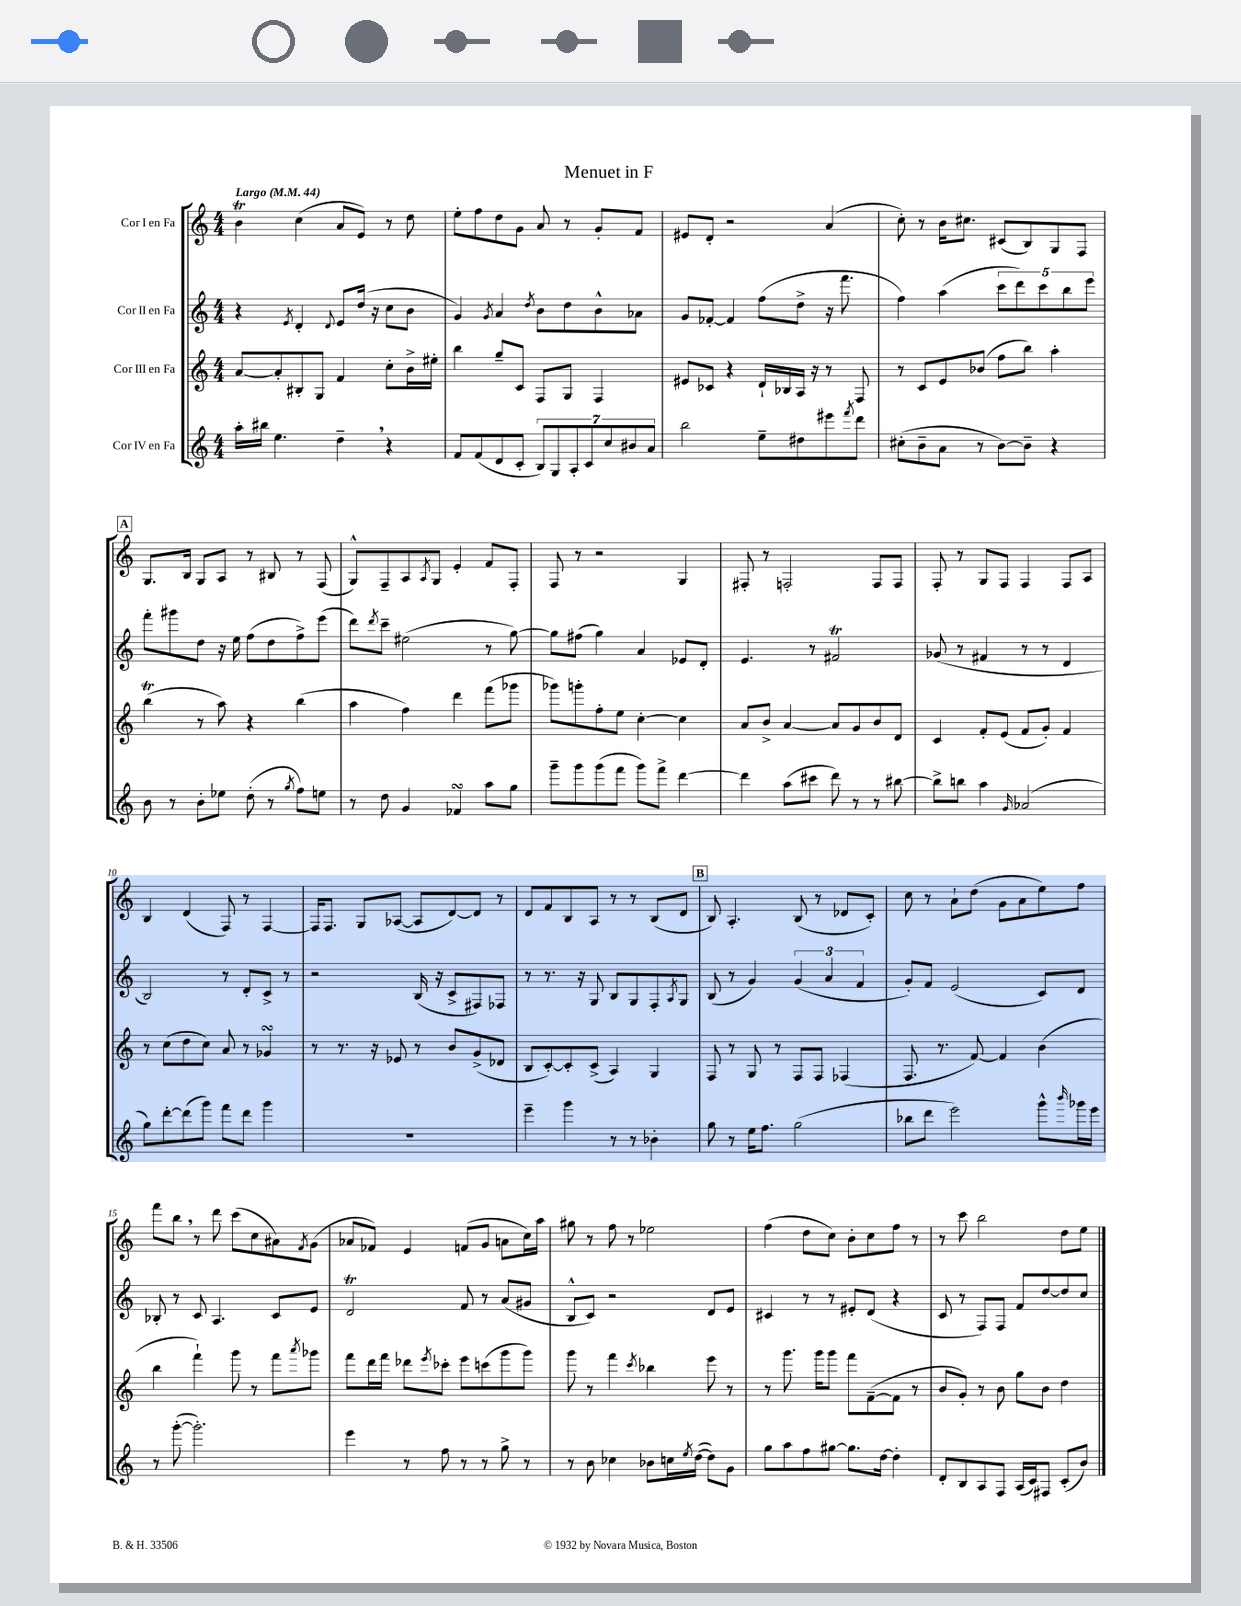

**kern	**kern	**kern	**kern
*part4	*part3	*part2	*part1
*staff4	*staff3	*staff2	*staff1
*I"Cor IV en Fa	*I"Cor III en Fa	*I"Cor II en Fa	*I"Cor I en Fa
*clefG2	*clefG2	*clefG2	*clefG2
*k[]	*k[]	*k[]	*k[]
*M4/4	*M4/4	*M4/4	*M4/4
*MM44	*MM44	*MM44	*MM44
=1	=1	=1	=1
!	!	!	!LO:TX:a:B:t=Largo
16aa'\LL	[8a/L	4r	4bt\
16bb#X\JJ	.	.	.
4.ee\	8a'/]	.	.
.	.	8qe/	.
.	8B#X'/	4d'/	(4cc\
.	8G/J	.	.
.	.	8qqd/	.
4dd~,\	4f/	8e/L	8a/L
.	.	(16dd/Jk	8e/J)
.	.	16r	.
4r	8cc'\L	8cc\L	8r
.	16b^\L	8b\J	8dd\
.	16ee#X'\JJ	.	.
=2	=2	=2	=2
8f/L	4bb\	4g/)	8ee'\L
(8f/	.	.	8ff\
.	.	8qg/	.
8d/	8gg~/L	4a/	8dd\
8c'/J	8c/J	.	8g\J
.	.	8qdd/	.
14B/L)	8F/L	8b\L	8a/
14G/	.	.	.
.	8G/J	8dd\	8r
14A'/	.	.	.
14c/	.	.	.
.	4F/	8b^^\	8g'/L
14cc/	.	.	.
14b#X/	.	.	.
.	.	8a-X\J	8f/J
14a/J	.	.	.
=3	=3	=3	=3
2bb\	8e#X/L	8g/L	8e#X/L
.	8c-X/J	[8f-X'/J	8d'/J
.	4r	4f-/]	2r
8ee~\L	16d`/LL	(8ff\L	.
.	16B-X/	.	.
8dd#X\	16A/JJ	8dd^\J	.
.	16r	.	.
8eee#X\	8r	16r	(4a/
.	.	8.fff\	.
8qfff/	.	.	.
8ddd\J	8F/	.	.
=4	=4	=4	=4
(8cc#X'\L	8r	4ff\)	8cc'\)
8b~\	8c/L	.	8r
8a\J	8e/	(4aa\	16b\KL
.	.	.	8.cc#X\J
8r	(8b-X/J	.	.
[8b\L)	8ff\L	10ccc\L	(8c#X/L
.	.	10ddd\)	.
8b~\J]	8bb\J)	.	8B/)
.	.	10ccc\	.
4r	4aa'\	.	8G/
.	.	10bb\	.
.	.	.	8F/J
.	.	10eee\J	.
!!LO:LB:g=z
!!LO:REH:place=s1:t=A
=5	=5	=5	=5
8b\	(4bbt\	8fff'\L	8.G/L
8r	.	8ggg#X\	.
.	.	.	16B/Jk
8b'\L	8r	8dd\J	8G/L
8ee-X\J	8aa\)	16r	8A/J
.	.	16ee\	.
(8dd'\	4r	(8ff\L	8r
8r	.	8dd\	8B#X/
8qgg/	.	.	.
8ff\L)	(4bb\	8ff^\)	8r
8een\J	.	(8eee\J	(8F/
=6	=6	=6	=6
8r	4aa\	8ddd\L)	8G^^/L)
.	.	8qddd/	.
8dd\	.	8ccc~\J	8F~/
4g/	4ff\)	(2ee#X\	8A/
.	.	.	8qA/
.	.	.	8G/J
4f-XsSSs/	4ddd\	.	4e'/
8aa\L	(8fff\L	8r	8f/L
8gg\J	8ggg-X\J	[8gg\)	8F'/J
=7	=7	=7	=7
8ggg~\L	8ggg-X\L)	8gg\L]	8F/
8ggg\	8gggn'\	(8ff#X\J	8r
(8ggg\	8ff'\	4gg\)	2r
8fff\J	8ee\J	.	.
8ggg\L)	[4cc'\	4a/	.
8fff^\J	.	.	.
[4ddd\	4cc\]	8e-X/L	4G/
.	.	8d'/J	.
=8	=8	=8	=8
4ddd\]	8a/L	4.e/	8F#X'/
.	8b^/J	.	8r
(8aa\L	[4a/	.	2Fn'/
8ccc#X\J	.	8r	.
8ddd\)	8a/L]	2f#Xt/	.
8r	8g/	.	.
8r	8b/	.	8F/L
[8bb#X\	8d/J	.	8F/J
=9	=9	=9	=9
8bb#^\L]	4c/	(8g-X/	8F'/
8bbn\J	.	8r	8r
4aa\	8f'/L	4f#X/	8G/L
.	(8e/J	.	8F/J
16qqg/	.	.	.
(2a-X/	8f/L	8r	4F/
.	8g'/J)	8r	.
.	4f/	4d/	8F/L
.	.	.	8A/J
!!LO:LB:g=z
=10	=10	=10	=10
8gg\L)	8r	2B/)	4B/
[8ddd'\	(8cc\L	.	.
(8ddd\]	8dd\	.	(4d/
8ggg\J)	8cc\J)	.	.
8fff\L	8a/	8r	8F/)
8ddd\J	8r	8d'/L	8r
4ggg\	4g-XsSSs/	8c^/J	[4F/
.	.	8r	.
=11	=11	=11	=11
1r	8r	2r	16F/KL]
.	.	.	8.F/J
.	8.r	.	.
.	.	.	8G/L
.	16r	.	.
.	8e-X/	.	([8A-X/J
.	8r	(16B/	8A-/L]
.	.	16r	.
.	8b/L	8c^/L	[8d/)
.	(8g^/	8F#X/)	8d/J]
.	8d-X/J	8F-X/J	8r
=12	=12	=12	=12
4eee~\	8B/L	8r	8d/L
.	[8c'/)	8.r	8f/
4ggg\	8c'/]	.	8B/
.	.	16r	.
.	(8c^/J	8G/	8A/J
8r	4A/)	8B/L	8r
8r	.	8G/	8r
4b-X'\	4G/	8F'/	(8B/L
.	.	8qA/	.
.	.	8G/J	8d/J
!!LO:REH:place=s1:t=B
=13	=13	=13	=13
8gg\	8F/	(8B/	8B/)
8r	8r	8r	4.A'/
16ee\KL	8G/	4g/)	.
8.ff\J	.	.	.
.	8r	.	.
(2gg\	8F/L	(6g/	(8B/
.	8F/J	.	8r
.	.	6a/	.
.	(4F-X/	.	8d-X/L
.	.	6f/	.
.	.	.	8c'/J)
=14	=14	=14	=14
8bb-X\L	8.F/	8g'/L)	8cc\
8ddd\J	.	8f/J	8r
.	8.r	.	.
2eee\)	.	(2e/	8a`\L
.	[8f/)	.	(8dd\J
.	4f/]	.	8g\L
.	.	.	8a\
8ggg^^\L	(4b\	8c/L)	8ee\)
16qqbbb/	.	.	.
16ggg-X\L	.	8d/J	8ff\J
16eee\JJ	.	.	.
!!LO:LB:g=z
=15	=15	=15	=15
8r	4bb\	8B-X'/	8fff\L
([8ggg'\	.	8r	8bb,\J
2.ggg'\])	4fff`\)	8c/	8r
.	.	4.A/	8ddd\
.	8ggg\	.	(8ccc\L
.	8r	.	8cc\
.	8fff\L	8c/L	8a#X\)
.	8qaaa/	.	8qf/
.	8ggg-X\J	8e/J	(8g\J
=16	=16	=16	=16
4eee\	8fff\L	2dT/	8a-X/L
.	16ddd\L	.	8f-X/J)
.	16fff\JJ	.	.
8r	8ddd-X\L	.	4e/
.	8qeee/	.	.
8ff\	8ccc-X'\J	.	.
8r	8eee\L	8f/	(8fn/L
8r	(8cccn\	8r	8g/J
8gg^\	8ggg\	(8a/L	8an\L
8r	8ggg\J)	8g#X/J	16cc\L)
.	.	.	16aa\JJ
=17	=17	=17	=17
8r	8ggg\	8B^^/L	8gg#X\
8b\	8r	8c/J)	8r
4cc-X\	4fff\	2r	8ff\
.	.	.	8r
.	8qccc/	.	.
8b-X\L	4bb-X\	.	2ee-X\
16ccn\L	.	.	.
8qee/	.	.	.
([16dd\JJ	.	.	.
8dd\L])	8eee\	8d/L	.
8g\J	8r	8e/J	.
=18	=18	=18	=18
8gg\L	8r	4c#X/	(4ff\
8aa\	8.ggg\	.	.
8ff\	.	8r	8dd\L
.	16ggg\KL	.	.
[8gg#X\J	8ggg\J	8r	8cc\J)
8.gg#\L]	8fff\L	8e#X'/L	8b'\L
.	([8f~\	(8d/J	8cc\
[16dd\Jk	.	.	.
4dd'\]	8f\J]	4r	8ff\J
.	8r	.	8r
=19	=19	=19	=19
8d'/L	8b/L	8c/	8r
8B/	8g'/J)	8r	8ccc\
8A/	8r	8F/L)	2bb\
8F/J	8b\	8F/J	.
(16A/LL	8gg\L	8f/L	.
16c/J)	.	.	.
8F#X/J	8b\J	[8dd/	.
(8c'/L	4dd\	8dd/]	8dd\L
8b/J)	.	8cc/J	8ee\J
==	==	==	==
*-	*-	*-	*-
